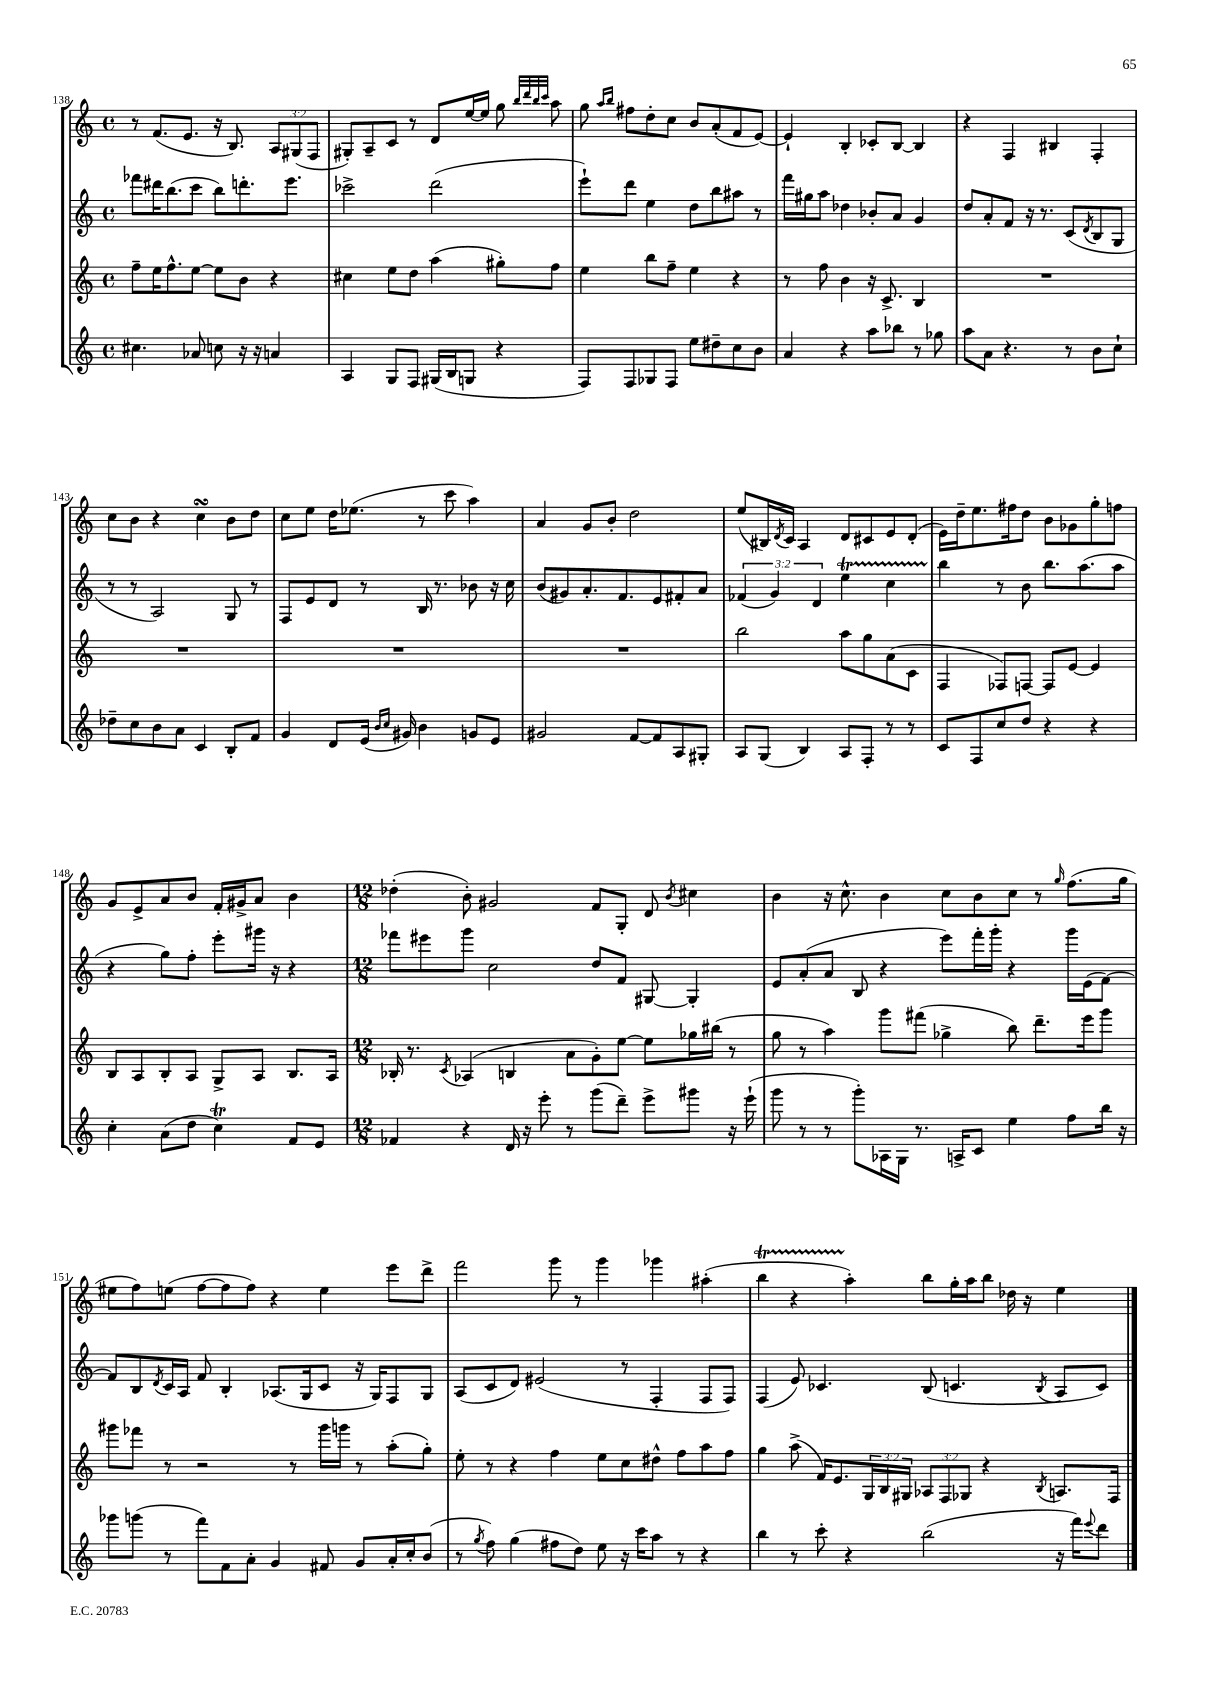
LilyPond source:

<<
\new StaffGroup <<
\new Staff = "s0" {
    \clef treble \key c \major \defaultTimeSignature \time 4/4 \override Staff.TupletNumber.text = #tuplet-number::calc-fraction-text
    r8 f'8.( e'8. r16 b8.) \tuplet 3/2 { a8 gis8( f8 } |
    gis8-.) a8-- c'8 r8 d'8 e''16~ e''16 g''8 \grace { b''32 d'''32 b''32 c'''32 } a''8 |
    g''8 \grace { a''16 b''16 } fis''8 d''8-. c''8 b'8 a'8-.( f'8 e'8~) |
    e'4-! b4-. ces'8-. b8~ b4 |
    r4 f4 bis4 f4-. |
    c''8 b'8 r4 c''4\turn b'8 d''8 |
    c''8 e''8 d''16 ees''8.( r8 c'''8 a''4) |
    a'4 g'8 b'8-. d''2 |
    e''8( bis16) \acciaccatura { d'8 } c'16 a4 d'8 cis'8 e'8 d'8-.( |
    e'16) d''16-- e''8. fis''16 d''8 b'8 ges'8 g''8-. f''8 |
    g'8 e'8-> a'8 b'8 f'16-. gis'16-> a'8 b'4 |
    \numericTimeSignature \time 12/8 des''4-.( b'8-.) gis'2 f'8 g8-. d'8 \acciaccatura { b'8 } cis''4 |
    b'4 r16 c''8.-^ b'4 c''8 b'8 c''8 r8 \grace { g''16 } f''8.( g''16 |
    eis''8 f''8) e''8( f''8~ f''8 f''8) r4 e''4 e'''8 d'''8-> |
    f'''2 g'''8 r8 g'''4 ges'''4 ais''4-.( |
    b''4\startTrillSpan r4 a''4-.\stopTrillSpan) b''8 g''16-. a''16 b''8 des''16 r16 e''4 \bar "|." |
}
\new Staff = "s1" {
    \clef treble \key c \major \defaultTimeSignature \time 4/4 \override Staff.TupletNumber.text = #tuplet-number::calc-fraction-text
    fes'''8 dis'''16 b''8.( c'''8 b''8) d'''8.-. e'''8. |
    ces'''2-> d'''2( |
    e'''8-!) d'''8 e''4 d''8 b''8 ais''8 r8 |
    f'''16 gis''16 a''8 des''4 bes'8-. a'8 g'4 |
    d''8 a'8-. f'8 r16 r8. c'8( \acciaccatura { d'8 } b8 g8 |
    r8 r8 a2) g8 r8 |
    f8 e'8 d'8 r8 b16 r8. bes'8 r16 c''16 |
    b'8( gis'8) a'8.-. f'8. e'8 fis'8-. a'8 |
    \tuplet 3/2 { fes'4( g'4) d'4 } e''4\startTrillSpan c''4 |
    b''4\stopTrillSpan r8 b'8 b''8. a''8.( a''8 |
    r4 g''8) f''8-. e'''8-. gis'''16 r16 r4 |
    \numericTimeSignature \time 12/8 fes'''8 eis'''8 g'''8 c''2 d''8 f'8 gis8~ gis4-. |
    e'8 a'8-.( a'8 b8 r4 e'''8) f'''16-. g'''16-. r4 g'''16 e'16( f'8~) |
    f'8 b8 \acciaccatura { d'8 } c'16 a16 f'8 b4-. aes8.( g16 c'8 r16 g16) f8 g8 |
    a8( c'8 d'8) eis'2( r8 f4-. f8 f8) |
    f4( e'8) ces'4. b8( c'4. \acciaccatura { b8 } a8 c'8) \bar "|." |
}
\new Staff = "s2" {
    \clef treble \key c \major \defaultTimeSignature \time 4/4 \override Staff.TupletNumber.text = #tuplet-number::calc-fraction-text
    f''8-- e''16 f''8.-^ e''8~ e''8 b'8 r4 |
    cis''4 e''8 d''8 a''4( gis''8-.) f''8 |
    e''4 b''8 f''8-- e''4 r4 |
    r8 f''8 b'4 r16 c'8.-> b4 |
    R1 |
    R1 |
    R1 |
    R1 |
    b''2 a''8 g''8 a'8( c'8 |
    f4 fes8) f8~ f8 e'8~ e'4 |
    b8 a8 b8-. a8 g8-> a8 b8. a16 |
    \numericTimeSignature \time 12/8 bes16-. r8. \acciaccatura { c'8 } aes4( b4 a'8 g'8-.) e''8~ e''8 ges''16 bis''16( r8 |
    g''8 r8 a''4) g'''8 fis'''8( ges''4-> b''8) d'''8.-- e'''16 g'''8 |
    gis'''8 fes'''8 r8 r2 r8 gis'''16 g'''16 r8 a''8-.( g''8-.) |
    e''8-. r8 r4 f''4 e''8 c''8 dis''8-^ f''8 a''8 f''8 |
    g''4 a''8->( f'16) e'8. \tuplet 3/2 { g16 b16 gis16 } \tuplet 3/2 { aes8 f8 ges8 } r4 \acciaccatura { b8 } a8. f16 \bar "|." |
}
\new Staff = "s3" {
    \clef treble \key c \major \defaultTimeSignature \time 4/4
    cis''4. aes'8 c''8 r16 r16 a'4 |
    a4 g8 f8 gis16( b16 g8 r4 |
    f8) f8 ges8 f8 e''8 dis''8-- c''8 b'8 |
    a'4 r4 a''8 bes''8 r8 ges''8 |
    a''8 a'8 r4. r8 b'8 c''8-! |
    des''8-- c''8 b'8 a'8 c'4 b8-. f'8 |
    g'4 d'8 e'16( \grace { b'16 c''16 } gis'16) b'4 g'8 e'8 |
    gis'2 f'8~ f'8 a8 gis8-. |
    a8 g8( b4) a8 f8-. r8 r8 |
    c'8 f8 c''8 d''8 r4 r4 |
    c''4-. a'8( d''8 c''4\trill) f'8 e'8 |
    \numericTimeSignature \time 12/8 fes'4 r4 d'16 r16 e'''8-. r8 g'''8( d'''8--) e'''8-> gis'''8 r16 e'''16-!( |
    g'''8 r8 r8 g'''8-.) aes16 g16 r8. a16-> c'8 e''4 f''8 b''16 r16 |
    ges'''8 g'''8( r8 f'''8) f'8 a'8-. g'4 fis'8 g'8 a'16-. c''16-. b'8( |
    r8 \acciaccatura { g''8 } f''8) g''4( fis''8 d''8) e''8 r16 c'''16 a''8 r8 r4 |
    b''4 r8 c'''8-. r4 b''2( r16 f'''16) \appoggiatura { e'''8 } d'''8 \bar "|." |
}
>>
>>
\layout { \context { \Score currentBarNumber = #138 } }
